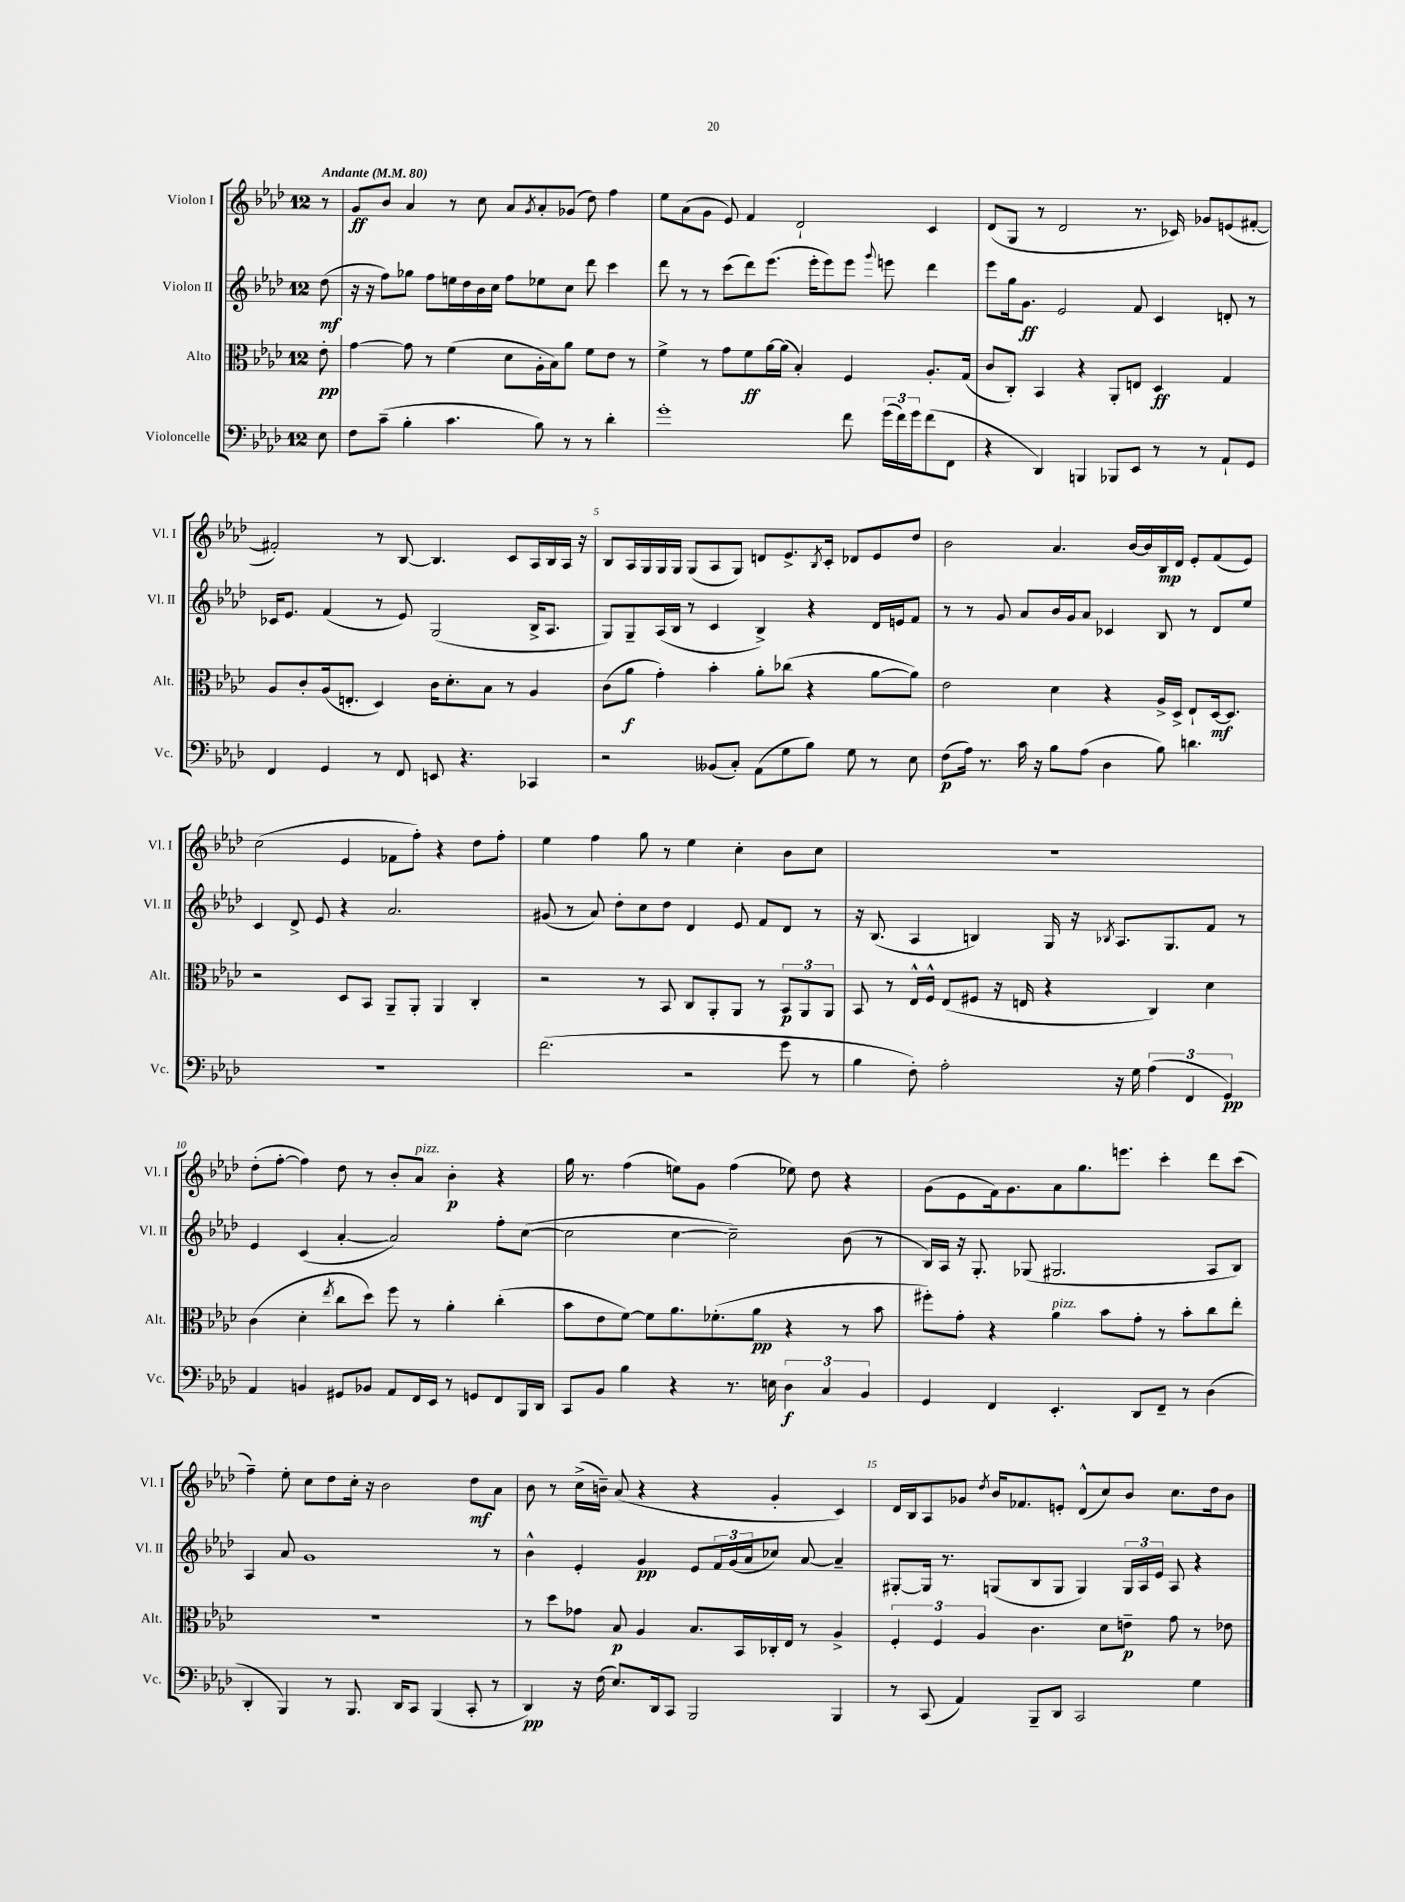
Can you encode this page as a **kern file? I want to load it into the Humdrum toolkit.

**kern	**kern	**kern	**kern
*staff4	*staff3	*staff2	*staff1
*clefF4	*clefC3	*clefG2	*clefG2
*k[b-e-a-d-]	*k[b-e-a-d-]	*k[b-e-a-d-]	*k[b-e-a-d-]
*M12/8	*M12/8	*M12/8	*M12/8
*MM80	*MM80	*MM80	*MM80
8E-\	8e-'\	(8dd-\	8r
=	=	=	=
8F\L	[4g\	16r	8g/L
.	.	16r	.
(8c~\J	.	8ff\L)	8b-/J
4B-'\	8g\]	8gg-\J	4a-/
.	8r	8ff\L	.
4.c\	(4f\	16ee\L	8r
.	.	16dd-\	.
.	.	16b-\	8cc\
.	.	16cc\JJ	.
.	8d-\L	8ff\L	8a-/L
.	.	.	8qg/
8B-\)	16A-'\L	8ee-\	8a-'/
.	16B-\J)	.	.
8r	8a-\J	8cc\J	(8g-/J
8r	8f\L	8ddd-\	8dd-\)
4d-'\	8e-\J	4ccc\	4ff\
.	8r	.	.
=	=	=	=
1g'	4f^\	8ddd-\	8ee-\L
.	.	8r	(8a-\
.	8r	8r	8g\J
.	8g\L	(8ccc\L	8e-/)
.	8f\	8ddd-\)	4f/
.	[16a-\L	(8.eee-\J	.
.	(16a-\]JJ	.	.
.	4B-'/)	.	2d-`/
.	.	16eee-'\LK	.
.	.	8eee-\)	.
8f\	4F/	8eee-\J	.
.	.	8qqggg/	.
(24g\LL	.	8eee\	.
24f\)	.	.	.
24g\J	.	.	.
(8f\	8.A-'/L	4ddd-\	4c/
8FF\J	.	.	.
.	(16G/Jk	.	.
=	=	=	=
4r	8c/L	8eee-\L	(8d-/L
.	8C'/J)	16gg\k	8G/J
.	.	8.g\J	.
4DD-/)	4BB-/	.	8r
.	.	2e-/	2d-/
4BBB/	4r	.	.
8BBB-/L	8AA-'/L	.	.
8EE-/J	8E/J	8f/	8.r
8r	4D-/	4c/	.
.	.	.	16c-/)
8r	.	.	8g-/L
8AA-`/L	4G/	8d'/	(8e/
8GG/J	.	8r	[8f#'/J
=	=	=	=
4FF/	8A-/L	16c-/LK	2f#'/])
.	.	8.e-/J	.
.	8c'/	.	.
4GG/	(16A-/k	(4f/	.
.	8.E'/J	.	.
8r	4D-/)	8r	8r
8FF/	.	8e-/)	[8B-/
8EE/	16c\LK	(2G/	4.B-/]
.	8.d-'\	.	.
4.r	.	.	.
.	8B-\J	.	.
.	8r	.	8c/L
4CC-/	4A-/	16B-^/LK	16A-/L
.	.	8.A-/J	16B-/
.	.	.	16A-/JJ
.	.	.	16r
=	=	=	=
2r	(8c\L	8G/L)	8B-/L
.	8a-\J	8G~/	16A-/L
.	.	.	16G/
.	4g'\)	(16A-/L	16G/
.	.	16B-/JJ	16G/JJ
.	.	8r	(8G/L
(8BB--/L	4b-'\	4c/	8A-/
8C'/J)	.	.	8G/J)
(8AA-\L	8a-'\L	4B-^/)	8d/L
8G\	(8cc-\J	.	8.e-^/
8B-\J)	4r	4r	.
.	.	.	8qB-/
.	.	.	16c'/Jk
8G\	.	.	8d-/L
8r	[8a-\L	16d-/LL	8e-/
.	.	16e/J	.
8E-\	8a-\]J)	8f/J	8dd-/J
=	=	=	=
(8F\L	2e-\	8r	2b-\
16A-\Jk)	.	8r	.
8.r	.	.	.
.	.	8g/	.
16c\	.	8a-/L	.
16r	.	.	.
8B-\L	4d-\	16b-/L	4.a-/
.	.	16g/J	.
(8A-\J	.	8a-/J	.
4D-\	4r	4c-/	.
.	.	.	[16b-/LL
.	.	.	16b-/]
8B-\)	16A-^/LL	8B-/	16B-/
.	16D-^/JJ	.	16d-/JJ
4.d\	8E-`/L	8r	8e-'/L
.	[16D-/k	8d-/L	(8f/
.	8.D-/]J	.	.
.	.	8ee-/J	8e-/J)
=	=	=	=
1.r	2r	4c/	(2cc\
.	.	8d-^/	.
.	.	8e-/	.
.	8D-/L	4r	4e-/
.	8BB-/J	.	.
.	8AA-~/L	2.a-/	8f-\L
.	8AA-'/J	.	8ff'\J)
.	4AA-/	.	4r
.	4C'/	.	8dd-\L
.	.	.	8ff'\J
=	=	=	=
(2.f\	2r	(8g#/	4ee-\
.	.	8r	.
.	.	8a-/)	4ff\
.	.	8dd-'\L	.
.	8r	8cc\	8gg\
.	8BB-/	8dd-\J	8r
2r	8C/L	4d-/	4ee-\
.	8AA-'/	.	.
.	8AA-/J	8e-/	4cc'\
.	8r	8f/L	.
8g\	12BB-/L	8d-/J	8b-\L
.	12AA-/	.	.
8r	.	8r	8cc\J
.	12AA-/J	.	.
=	=	=	=
4B-\	8BB-/	16r	1.r
.	.	(8.B-/	.
.	8r	.	.
8F'\)	16E-^^/LL	4A-/	.
.	16F^^/JJ	.	.
2A-'\	(8E-/L	.	.
.	8F#/J	4B/)	.
.	16r	.	.
.	16E/	.	.
.	4r	16G/	.
.	.	16r	.
.	.	8qB-/	.
16r	.	8.A-/L	.
16G\	.	.	.
(6A-\	4C/)	.	.
.	.	8.G/	.
6FF/	.	.	.
.	4d-\	8f/J	.
6GG/)	.	.	.
.	.	8r	.
=	=	=	=
4AA-/	(4c\	4e-/	(8dd-'\L
.	.	.	[8ff'\J
4BB/	4d-'\	(4c/	4ff\])
.	8qee-/	.	.
8GG#/L	8cc\L	[4a-'/	8dd-\
8BB-/J	8dd-\J)	.	8r
8AA-/L	8ff\	2a-/])	8b-'/L
16FF/L	8r	.	8a-/J
16EE-/JJ	.	.	.
8r	4a-'\	.	4b-'\
8GG/L	.	.	.
8FF/	(4cc'\	8ff'\L	4r
16BBB-/L	.	([8cc\J	.
16DD-/JJ	.	.	.
=	=	=	=
8CC/L	8b-\L	2cc\]	16gg\
.	.	.	8.r
8BB-/J	8e-\	.	.
4B-\	[8f\J)	.	(4ff\
.	8f\]L	.	.
4r	8.a-\	[4cc\	8ee\L)
.	.	.	8g\J
.	(8.f-'\	.	.
8.r	.	2cc~\])	(4ff\
.	8a-\J	.	.
16E\	.	.	.
6D-\	4r	.	8ee-\)
.	.	.	8dd-\
6C/	.	.	.
.	8r	(8b-\	4r
6BB-/	.	.	.
.	8b-\	8r	.
=	=	=	=
4GG/	8ff#'\L)	16B-/LL)	(8g\L
.	.	16A-/JJ	.
.	8g'\J	16r	8e-\
.	.	8.G'/	.
4FF/	4r	.	16f\k)
.	.	.	8.g\
.	.	(8G-/	.
4.EE-'/	4a-\	2.G#/	8a-\
.	.	.	8.gg\
.	8b-\L	.	.
.	.	.	8.eee\J
8DD-/L	8g'\J	.	.
8FF~/J	8r	.	4ccc'\
8r	8b-'\L	.	.
(4D-\	8cc\	8A-/L	8ddd-\L
.	8ee-'\J	8B-/J)	(8ccc\J
=	=	=	=
4DD-'/	1.r	4A-/	4ff~\)
4BBB-/)	.	8a-/	8ee-'\
.	.	1g	8cc\L
8r	.	.	8dd-\
8.BBB-/	.	.	16cc'\Jk
.	.	.	16r
.	.	.	2b-\
16DD-/LK	.	.	.
8CC/J	.	.	.
(4BBB-/	.	.	.
8CC'/	.	.	8dd-\L
8r	.	8r	8a-\J
=	=	=	=
4DD-/)	8r	4b-^^\	8b-\
.	8dd-\L	.	8r
16r	8g-\J	4e-'/	(16cc^\LL
(16F\	.	.	16b~\JJ)
8.E-/L)	8B-/	.	(8a-/
.	4A-/	4g/	4r
16DD-/k	.	.	.
8CC/J	.	.	.
2BBB-/	8.B-/L	8e-/L	4r
.	.	24f/L	.
.	.	(24g/	.
.	16BB-/L	.	.
.	.	24a-/J	.
.	16C-'/	8cc-/J)	4g'/
.	16E-/JJ	.	.
.	8r	[8a-/	.
4BBB-/	4A-^/	4a-~/]	4c/)
=	=	=	=
8r	6F'/	[8G#'/L	16d-/LL
.	.	.	16B-/J
(8CC/	.	16G#/]Jk	8A-/
.	6F/	.	.
.	.	8.r	.
4AA-/)	.	.	8g-/J
.	6A-/	.	.
.	.	.	8qdd-/
.	.	(8G/L	16b-/LK
.	.	.	8.f-/
8BBB-~/L	4.c\	8B-/	.
8DD-/J	.	8G/J	8e'/J
2CC/	.	4G/)	(8d-^^/L
.	8d-\L	.	8cc/)
.	8e~\J	24G/LL	8b-/J
.	.	24A-/	.
.	.	24e-/JJ	.
.	8g\	8A-/	8.cc\L
4G\	8r	4r	.
.	.	.	16dd-\k
.	8e-\	.	8b-\J
==	==	==	==
*-	*-	*-	*-
